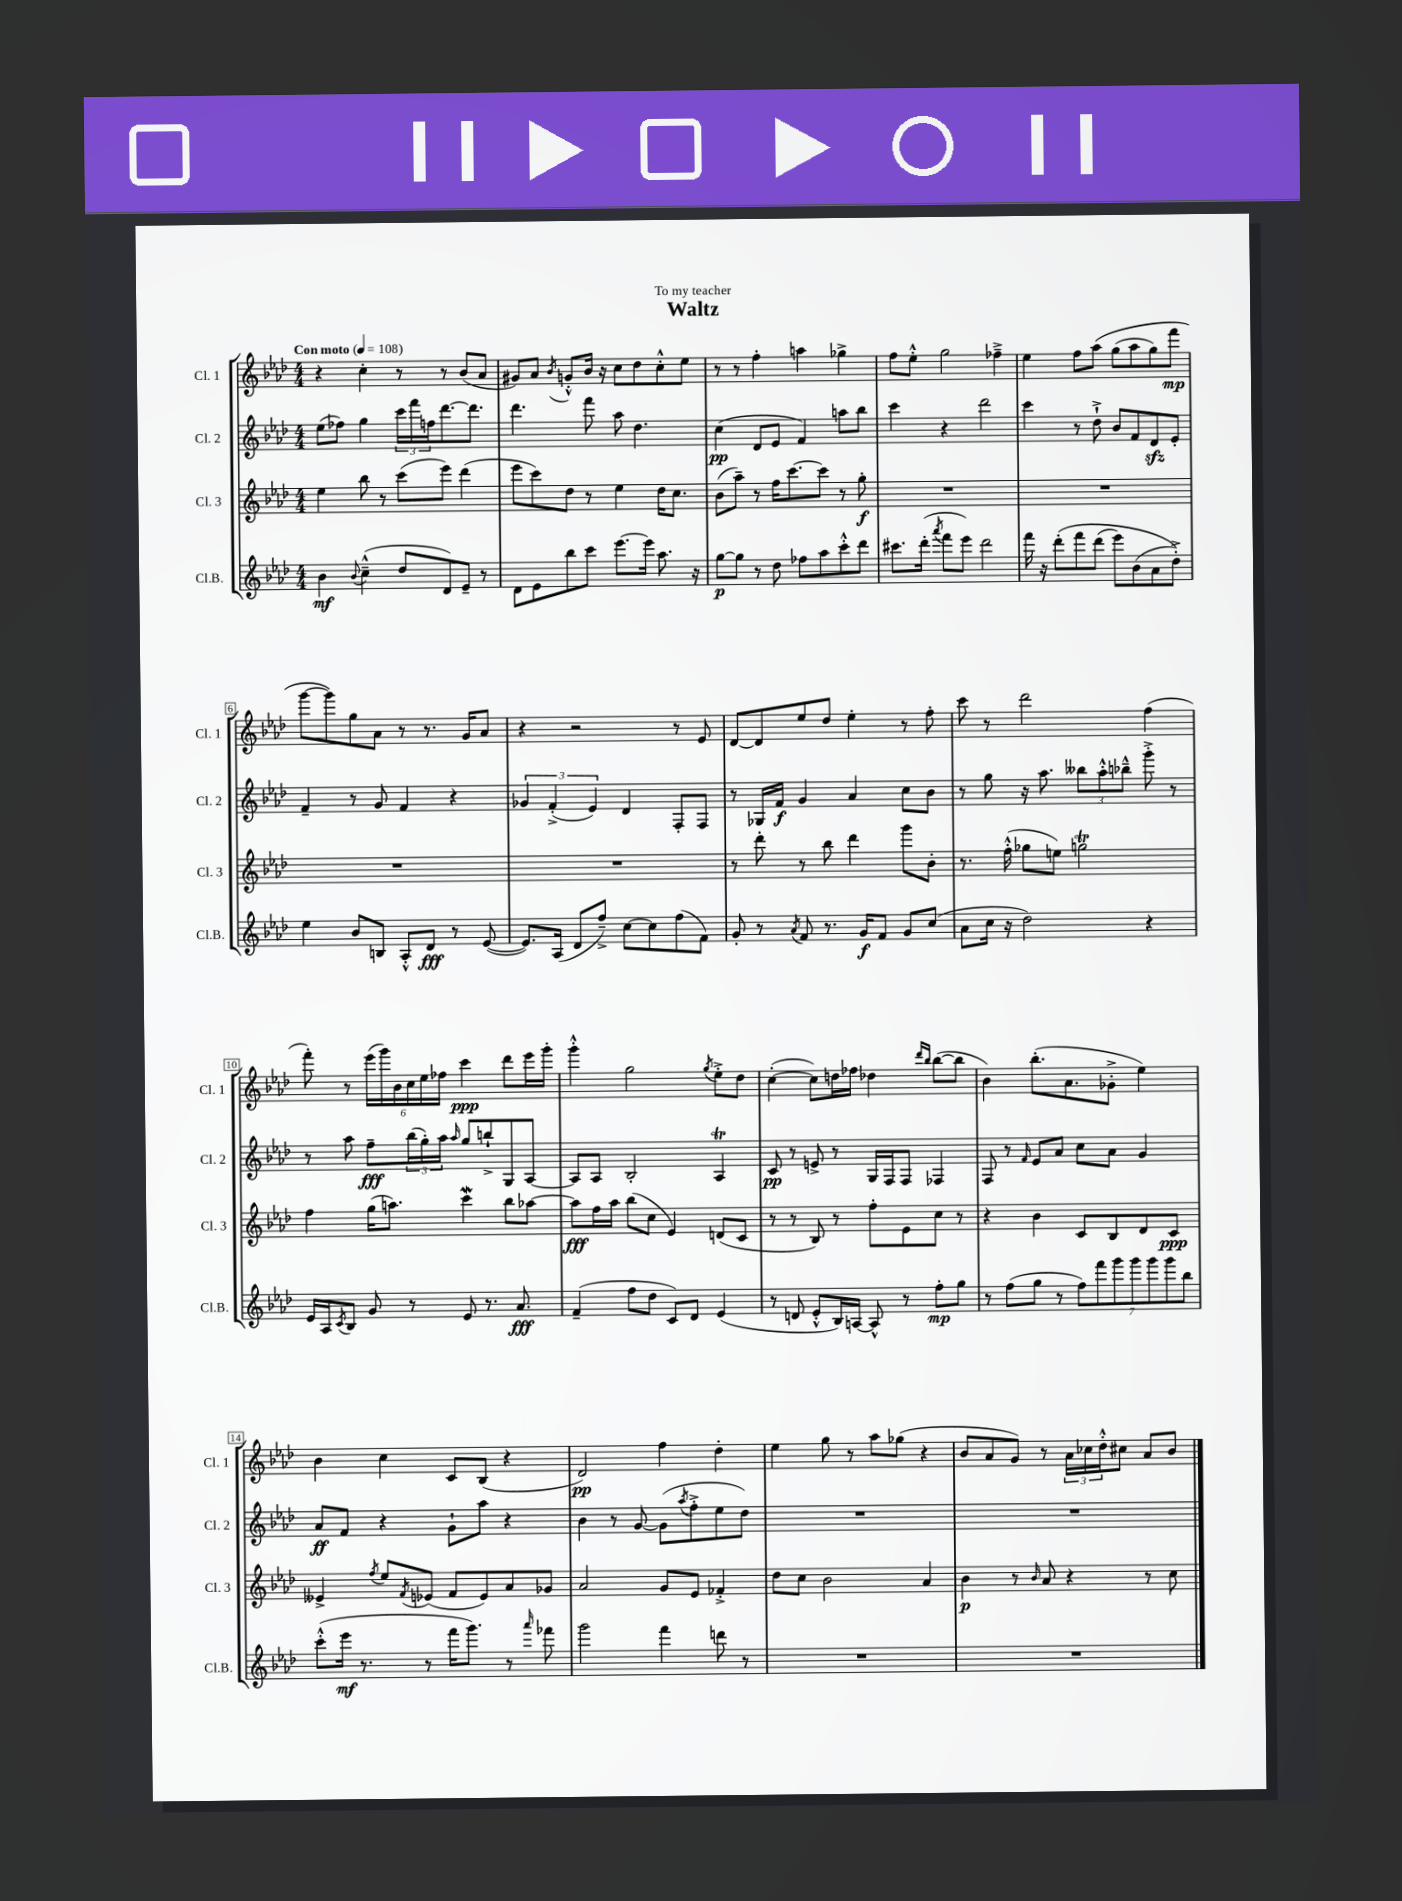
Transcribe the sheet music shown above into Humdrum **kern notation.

**kern	**kern	**kern	**kern
*staff4	*staff3	*staff2	*staff1
*clefG2	*clefG2	*clefG2	*clefG2
*k[b-e-a-d-]	*k[b-e-a-d-]	*k[b-e-a-d-]	*k[b-e-a-d-]
*M4/4	*M4/4	*M4/4	*M4/4
*MM108	*MM108	*MM108	*MM108
4b-	4ee-	(8ee-	4r
.	.	8ff-)	.
8qqb-	.	.	.
(4cc~^^	8bb-	4gg	4cc'
.	8r	.	.
8dd-	(8ccc	24ccc	8r
.	.	24fff	.
.	.	24ff	.
8d-)	8eee-)	[8.ddd-	8r
8e-~	(4ddd-	.	(8b-
.	.	8.ddd-]	.
8r	.	.	8a-
=	=	=	=
8d-	8eee-	4.ddd-	8g#)
8e-	8ccc)	.	8a-
.	.	.	8qb-
8bb-	8dd-	.	8g'^^
8ccc	8r	8fff	16b-
.	.	.	16r
[8.eee-	4ee-	8aa-	8cc
.	.	4.dd-	8dd-
16eee-]	.	.	.
8.aa-	16dd-	.	8cc'^^
.	8.cc	.	.
.	.	.	8ee-
16r	.	.	.
=	=	=	=
[8gg	(8b-	(4cc	8r
8gg]	8aa-~)	.	8r
8r	8r	8d-	4ff'
8dd-	16ff	8e-	.
.	[8.ccc	.	.
8ff-	.	4f)	4aa
8aa-	8ccc]	.	.
8ccc'^^	8r	8aa	4gg-^
8ddd-	8gg'	8bb-	.
=	=	=	=
8.ccc#	1r	4ccc	8ff
.	.	.	8ee-'^^
(16ddd-'	.	.	.
8qaaa-	.	.	.
8fff	.	4r	2gg
8eee-)	.	.	.
2ddd-	.	2ddd-	.
.	.	.	4ff-~^
=	=	=	=
16fff	1r	4ccc	4ee-
16r	.	.	.
&(8ddd-'	.	.	.
8fff	.	8r	8ff
(8ddd-	.	8dd-`^	&(8aa-
8eee-)	.	8b-	(8gg
(8b-	.	8f	8aa-
8a-	.	8d-	8gg)
8dd-'^)&)	.	8e-'	8fff
=	=	=	=
4ee-	1r	4f~	[8ggg
.	.	.	8ggg]&)
8b-	.	8r	8gg
8B	.	8g	8a-
8A-'^^	.	4f	8r
8d-	.	.	8.r
8r	.	4r	.
.	.	.	16g
([8e-	.	.	8a-
=	=	=	=
8.e-])	1r	6g-	4r
.	.	(6f'^	.
(16A-	.	.	.
8d-	.	.	2r
.	.	6e-)	.
8ff~^)	.	.	.
[8cc	.	4d-	.
8cc]	.	.	.
(8ff	.	8F'	8r
8f)	.	8F	8e-
=	=	=	=
8g'	8r	8r	[8d-
8r	8ddd-'	16G-	8d-]
.	.	16f	.
8qa-	.	.	.
8f	8r	4g	8ee-
8.r	8bb-	.	8dd-
.	4ddd-	4a-	4ee-'
16g	.	.	.
8f	.	.	.
8g	8ggg	8cc	8r
(8cc	8b-'	8b-	8ff'
=	=	=	=
8a-	8.r	8r	8ccc
16cc	.	8gg	8r
16r	(16ff'^^	.	.
2dd-)	8gg-	16r	2ddd-
.	.	8.aa-	.
.	8ee)	.	.
.	2gg	12bb--	.
.	.	12aa-'^^	.
.	.	12bb-~^^	.
4r	.	8ggg'^	(4ff
.	.	8r	.
=	=	=	=
16e-	4ff	8r	8fff')
16A-	.	.	.
8qc	.	.	.
8B-	.	8aa-	8r
8g	(16gg	8ff~	(24eee-
.	.	.	24ggg)
.	8.aa)	.	.
.	.	.	24b-
8r	.	(24bb-	24cc
.	.	24gg')	24ee-
.	.	24aa-	24ff-
.	.	16qqaa-	.
8e-	4ccc	8gg	4ccc
8.r	.	8bb`^	.
.	8bb-	8G	8ddd-
8.a-	.	.	.
.	[8aa-	[8A-	16eee-
.	.	.	16ggg'
=	=	=	=
(4f~	8aa-]	8A-]	4ggg'^^
.	16ff	8A-	.
.	16aa-	.	.
8ff	(8bb-	2B-'	2gg
8dd-	8cc	.	.
8c)	4e-)	.	.
8d-	.	.	.
.	.	.	8qgg
(4e-	(8d	4A-	8ee-'^
.	8c	.	8dd-
=	=	=	=
8r	8r	8c	([4cc'
8d	8r	8r	.
8e-'^^	8B-)	8e^	8cc])
16B-)	8r	8r	16dd
[16A	.	.	16ff-
8A^^]	8ff'	16G	4dd-
.	.	16F	.
8r	8e-	8F	.
.	.	.	16qqddd-
.	.	.	16qqbb-
8ff'	8cc	4F-	([8bb-
8gg	8r	.	8bb-]
=	=	=	=
8r	4r	8F	4b-)
(8ff	.	8r	.
.	.	16qqf	.
8gg	4b-	8e-	(8.bb-'
8r	.	8a-	.
.	.	.	8.a-
14ff)	8c	8cc	.
14fff	.	.	.
.	8B-	8a-	8g-'^
14ggg	.	.	.
14ggg	.	.	.
.	8d-	4g	4ee-)
14ggg	.	.	.
14ggg	.	.	.
.	8c	.	.
14bb-	.	.	.
=	=	=	=
(8ccc'^^	4e--^	8a-	4b-
16eee-	.	8f	.
8.r	.	.	.
.	8qff	.	.
.	8ee-	4r	4cc
.	8qf	.	.
8r	(8e-	.	.
16fff	8f	8g`	8c
8.ggg)	.	.	.
.	8e-)	8aa-	(8B-
8r	8a-	4r	4r
16qqaaa-	.	.	.
8fff-	8g-	.	.
=	=	=	=
2ggg	2a-	4b-	2d-)
.	.	8r	.
.	.	[8g	.
4fff	8g	(8g]	4ff
.	.	8qaa-	.
.	8e-	8ff'^	.
8ddd	4f-'^	8ee-	4dd-'
8r	.	8dd-)	.
=	=	=	=
1r	8dd-	1r	4ee-
.	8cc	.	.
.	2b-	.	8gg
.	.	.	8r
.	.	.	8aa-
.	.	.	(8gg-
.	4a-	.	4r
=	=	=	=
1r	4b-	1r	8b-
.	.	.	8a-
.	8r	.	8g)
.	16qqb-	.	.
.	8a-	.	8r
.	4r	.	24a-
.	.	.	24cc-
.	.	.	24dd-'^^
.	.	.	8cc#
.	8r	.	8a-
.	8cc	.	8b-
==	==	==	==
*-	*-	*-	*-
